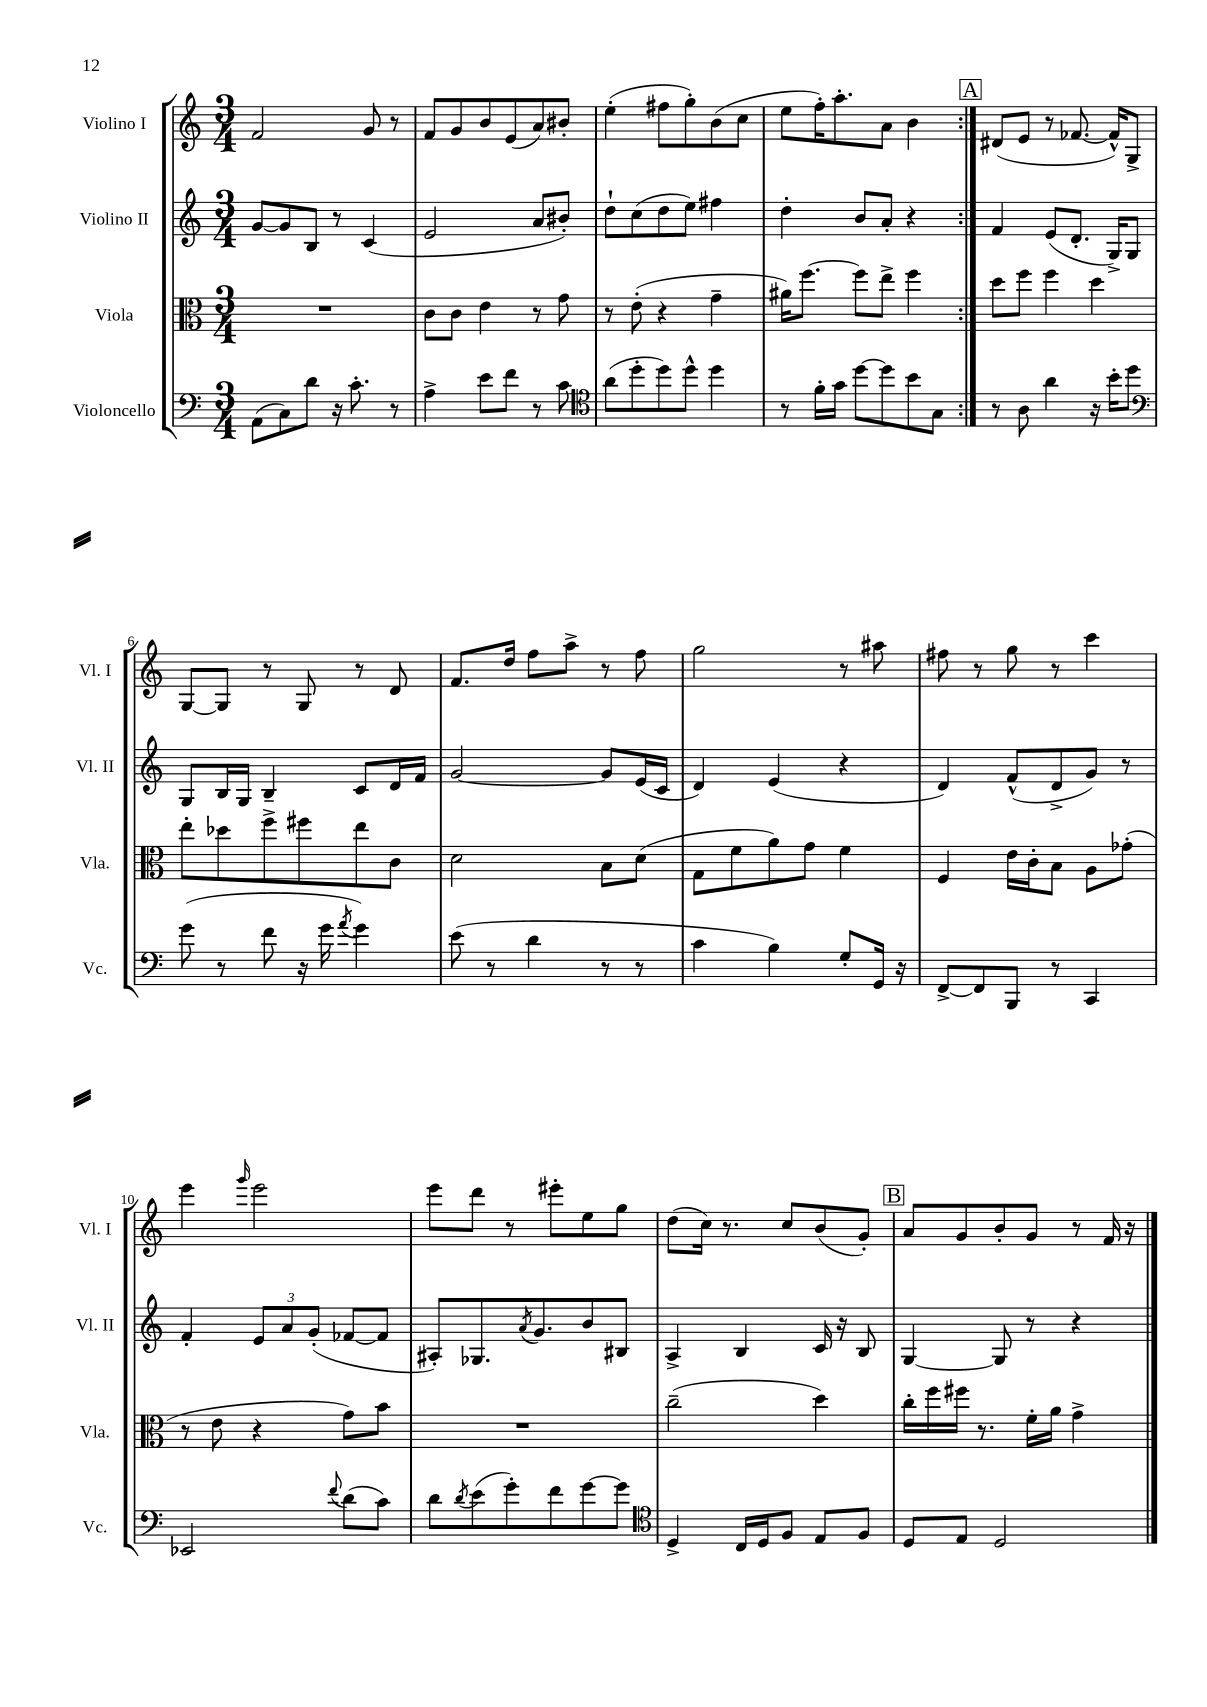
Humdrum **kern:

**kern	**kern	**kern	**kern
*part4	*part3	*part2	*part1
*staff4	*staff3	*staff2	*staff1
*I"Violoncello	*I"Viola	*I"Violino II	*I"Violino I
*I'Vc.	*I'Vla.	*I'Vl. II	*I'Vl. I
*clefF4	*clefC3	*clefG2	*clefG2
*k[]	*k[]	*k[]	*k[]
*M3/4	*M3/4	*M3/4	*M3/4
=1	=1	=1	=1
(8AA\L	2.r	[8g/L	2f/
8C\)	.	8g/]	.
8d\J	.	8B/J	.
16r	.	8r	.
8.c'\	.	.	.
.	.	(4c/	8g/
8r	.	.	8r
=2	=2	=2	=2
4A^\	8c\L	2e/	8f/L
.	8c\J	.	8g/
8e\L	4e\	.	8b/
8f\J	.	.	(8e/
8r	8r	8a/L	8a/)
8c\	8g\	8b#X'/J)	8b#X'/J
=3	=3	=3	=3
*clefC4	*	*	*
(8a\L	8r	8dd`\L	(4ee'\
8dd'\	(8e'\	(8cc\	.
8dd\)	4r	8dd\	8ff#X\L
8dd^^\J	.	8ee\J)	8gg'\)
4dd\	4g~\	4ff#X\	(8b\
.	.	.	8cc\J
=4	=4	=4	=4
8r	16a#X\KL)	4dd'\	8ee\L
.	[8.ff\J	.	.
16f'\LL	.	.	16ff'\K)
16g\JJ	.	.	8.aa'\
[8dd\L	8ff\L]	8b/L	.
8dd\]	8ee^\J	8a'/J	8a\J
8b\	4ff\	4r	4b\
8G\J	.	.	.
!!LO:REH:place=s1:t=A
=5:|!	=5:|!	=5:|!	=5:|!
8r	8dd\L	4f/	(8d#X/L
8A\	8ff\J	.	8e/J
4a\	4ff\	(8e/L	8r
.	.	8.d'/J	[8.f-X/
16r	4dd\	.	.
16b'\KL	.	16G^/KL)	16f-^^/KL])
8dd\J	.	8G/J	8G^/J
!!LO:LB:g=z
=6	=6	=6	=6
*clefF4	*	*	*
(8g\	8ee'\L	8G/L	[8G/L
8r	8dd-X\	16B/L	8G/J]
.	.	16G/JJ	.
8f\	8ff^\	4B~/	8r
16r	8ff#X\	.	8G/
16g\	.	.	.
8qa/	.	.	.
4g\)	8ee\	8c/L	8r
.	8c\J	16d/L	8d/
.	.	16f/JJ	.
=7	=7	=7	=7
(8e\	2d\	[2g/	8.f/L
8r	.	.	.
.	.	.	16dd/Jk
4d\	.	.	8ff\L
.	.	.	8aa^\J
8r	8B\L	8g/L]	8r
8r	(8d\J	(16e/L	8ff\
.	.	16c/JJ	.
=8	=8	=8	=8
4c\	8G\L	4d/)	2gg\
.	8f\	.	.
4B\)	8a\)	(4e/	.
.	8g\J	.	.
8G'/L	4f\	4r	8r
16GG/Jk	.	.	8aa#X\
16r	.	.	.
=9	=9	=9	=9
[8FF^/L	4F/	4d/)	8ff#X\
8FF/]	.	.	8r
8BBB/J	16e\LL	(8f^^/L	8gg\
.	16c'\J	.	.
8r	8B\J	8d^/	8r
4CC/	8A\L	8g/J)	4ccc\
.	(8g-X'\J	8r	.
!!LO:LB:g=z
=10	=10	=10	=10
2EE-X/	8r	4f'/	4eee\
.	8e\	.	.
.	.	.	16qqggg/
.	4r	12e/L	2eee\
.	.	12a/	.
.	.	(12g'/J	.
8qqf/	.	.	.
(8d\L	8g\L)	[8f-X/L	.
8c\J)	8b\J	8f-/J]	.
=11	=11	=11	=11
8d\L	2.r	8A#X'/L)	8eee\L
8qd/	.	.	.
(8e\	.	8.G-X/	8ddd\J
8g'\)	.	.	8r
.	.	8qa/	.
.	.	8.g/	.
8f\	.	.	8eee#X'\L
[8g\	.	8b/	8ee\
8g\J]	.	8B#X/J	8gg\J
=12	=12	=12	=12
*clefC4	*	*	*
4D^/	(2cc~\	4A^/	(8dd\L
.	.	.	16cc\Jk)
.	.	.	8.r
16C/LL	.	4B/	.
16D/J	.	.	.
8F/J	.	.	8cc/L
8E/L	4dd\)	16c/	(8b/
.	.	16r	.
8F/J	.	8B/	8g'/J)
!!LO:REH:place=s1:t=B
=13	=13	=13	=13
8D/L	16cc'\LL	[4G/	8a/L
.	16ff\	.	.
8E/J	16ff#X\JJ	.	8g/
.	8.r	.	.
2D/	.	8G/]	8b'/
.	16f'\LL	8r	8g/J
.	16a\JJ	.	.
.	4g^\	4r	8r
.	.	.	16f/
.	.	.	16r
==	==	==	==
*-	*-	*-	*-
